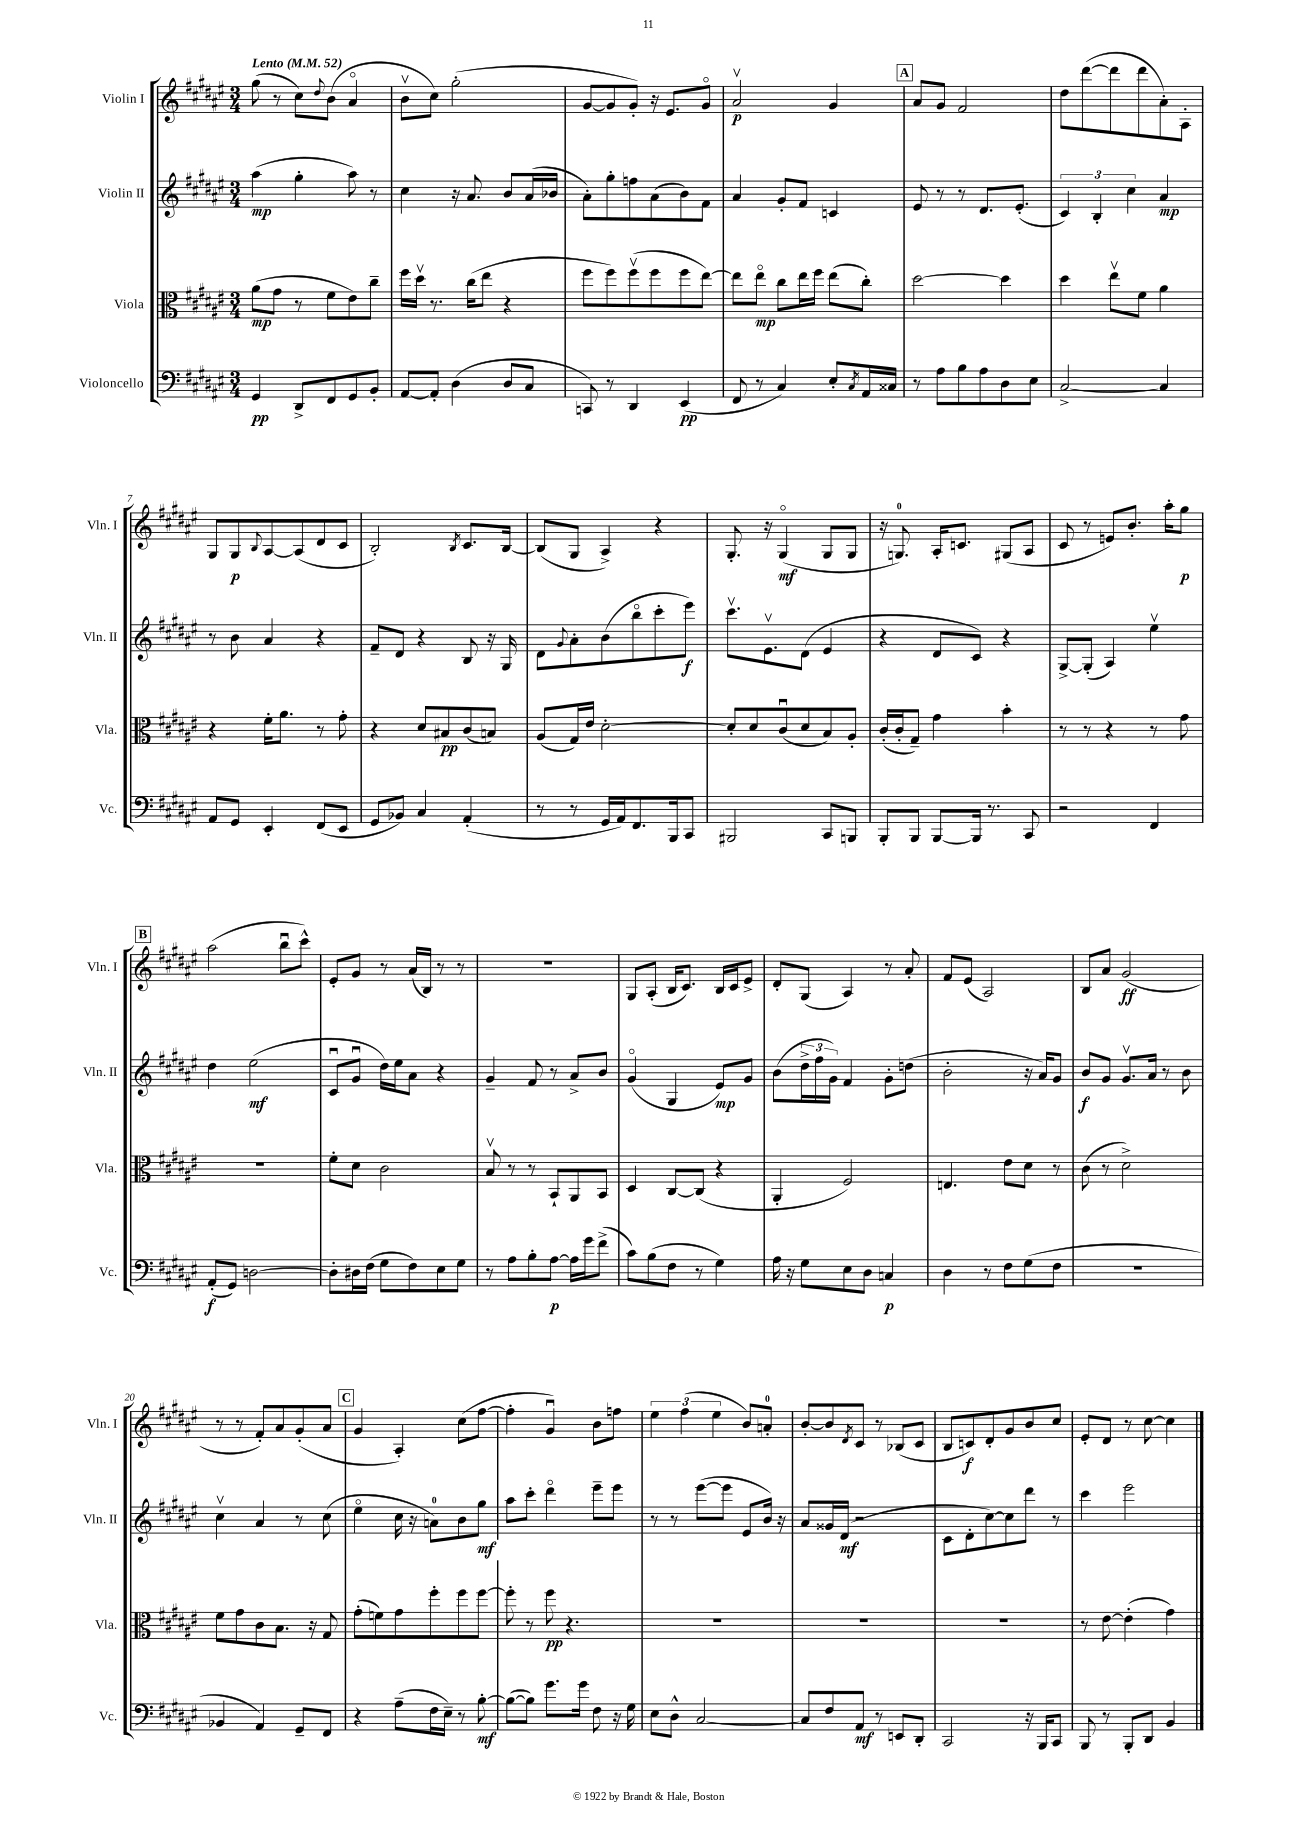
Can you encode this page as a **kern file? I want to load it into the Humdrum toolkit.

**kern	**dynam	**kern	**dynam	**kern	**dynam	**kern	**dynam
*part4	*part4	*part3	*part3	*part2	*part2	*part1	*part1
*staff4	*staff4	*staff3	*staff3	*staff2	*staff2	*staff1	*staff1
*I"Violoncello	*	*I"Viola	*	*I"Violin II	*	*I"Violin I	*
*I'Vc.	*	*I'Vla.	*	*I'Vln. II	*	*I'Vln. I	*
*clefF4	*	*clefC3	*	*clefG2	*	*clefG2	*
*k[f#c#g#d#a#e#]	*	*k[f#c#g#d#a#e#]	*	*k[f#c#g#d#a#e#]	*	*k[f#c#g#d#a#e#]	*
*M3/4	*	*M3/4	*	*M3/4	*	*M3/4	*
*MM52	*	*MM52	*	*MM52	*	*MM52	*
=1	=1	=1	=1	=1	=1	=1	=1
!	!	!	!	!	!	!LO:TX:a:B:t=Lento	!
4GG#/	pp	(8a#\L	mp	(4aa#\	mp	(8gg#\	.
.	.	8g#\J	.	.	.	8r	.
8DD#^/L	.	8r	.	4gg#'\	.	8cc#\L)	.
.	.	.	.	.	.	8qqdd#/	.
8FF#/	.	8f#\L	.	.	.	(8b\J	.
8GG#/	.	8e#\)	.	8aa#\)	.	4a#/	.
8BB'/J	.	8cc#~\J	.	8r	.	.	.
=2	=2	=2	=2	=2	=2	=2	=2
[8AA#/L	.	16ff#\LL	.	4cc#\	.	8bv\L	.
.	.	16dd#v\JJ	.	.	.	.	.
8AA#'/J]	.	8.r	.	.	.	8cc#\J)	.
(4D#\	.	.	.	16r	.	(2gg#'\	.
.	.	(16cc#\KL	.	8.a#/	.	.	.
.	.	8ee#\J	.	.	.	.	.
8D#/L	.	4r	.	8b/L	.	.	.
8C#/J	.	.	.	(16a#/L	.	.	.
.	.	.	.	16b-X/JJ	.	.	.
=3	=3	=3	=3	=3	=3	=3	=3
8CCn/)	.	8ff#\L	.	8a#'\L)	.	[8g#/L	.
8r	.	8ff#\)	.	8gg#'\	.	8g#/]	.
4DD#/	.	(8ff#v\	.	8ffn\	.	8g#'/J)	.
.	.	8ff#\	.	(8a#\	.	16r	.
.	.	.	.	.	.	8.e#/L	.
(4EE#/	pp	8ff#\	.	8b\)	.	.	.
.	.	[8ee#\J)	.	8f#\J	.	8g#/J	.
=4	=4	=4	=4	=4	=4	=4	=4
8FF#/	.	8ee#\L]	.	4a#/	.	2a#v/	p
8r	.	8ee#\J	mp	.	.	.	.
4C#/)	.	8cc#\L	.	8g#'/L	.	.	.
.	.	16ee#\L	.	8f#/J	.	.	.
.	.	16ff#\JJ	.	.	.	.	.
8E#'/L	.	(8ee#\L	.	4cn/	.	4g#/	.
8qC#/	.	.	.	.	.	.	.
16AA#/L	.	8cc#'\J)	.	.	.	.	.
16C##X/JJ	.	.	.	.	.	.	.
!!LO:REH:place=s1:t=A
=5	=5	=5	=5	=5	=5	=5	=5
8r	.	[2dd#\	.	8e#/	.	8a#/L	.
8A#\L	.	.	.	8r	.	8g#/J	.
8B\	.	.	.	8r	.	2f#/	.
8A#\	.	.	.	8.d#/L	.	.	.
8D#\	.	4dd#\]	.	.	.	.	.
.	.	.	.	(8.e#'/J	.	.	.
8E#\J	.	.	.	.	.	.	.
=6	=6	=6	=6	=6	=6	=6	=6
[2C#^/	.	4dd#\	.	6c#/)	.	8dd#\L	.
.	.	.	.	.	.	([8ddd#\	.
.	.	.	.	6B'/	.	.	.
.	.	8ee#v\L	.	.	.	8ddd#\]	.
.	.	.	.	6cc#\	.	.	.
.	.	8f#\J	.	.	.	8ddd#\	.
4C#/]	.	4a#\	.	4a#/	mp	8a#'\)	.
.	.	.	.	.	.	8A#'\J	.
!!LO:LB:g=z
=7	=7	=7	=7	=7	=7	=7	=7
8AA#/L	.	4r	.	8r	.	8G#/L	.
8GG#/J	.	.	.	8b\	.	8G#/	p
.	.	.	.	.	.	8qqB/	.
4EE#'/	.	16f#'\KL	.	4a#/	.	[8A#/	.
.	.	8.a#\J	.	.	.	.	.
.	.	.	.	.	.	(8A#/]	.
(8FF#/L	.	8r	.	4r	.	8d#/	.
8EE#/J	.	8g#'\	.	.	.	8c#/J	.
=8	=8	=8	=8	=8	=8	=8	=8
8GG#/L	.	4r	.	8f#~/L	.	2B'/)	.
8BB-X/J)	.	.	.	8d#/J	.	.	.
4C#/	.	8d#/L	.	4r	.	.	.
.	.	8B#X/	pp	.	.	.	.
.	.	.	.	.	.	8qB/	.
(4AA#'/	.	(8c#/	.	8B/	.	8.c#/L	.
.	.	8Bn/J)	.	16r	.	.	.
.	.	.	.	16G#/	.	[16B/Jk	.
=9	=9	=9	=9	=9	=9	=9	=9
8r	.	(8A#/L	.	8d#\L	.	(8B/L]	.
.	.	.	.	8qqg#/	.	.	.
8r	.	16G#/L)	.	8a#'\	.	8G#/J	.
.	.	16e#/JJ	.	.	.	.	.
16GG#/LL	.	[2d#'\	.	(8b\	.	4A#^/)	.
16AA#/J)	.	.	.	.	.	.	.
8.FF#/	.	.	.	8bb\	.	.	.
.	.	.	.	8ccc#'\	.	4r	.
16BBB/k	.	.	.	.	.	.	.
8CC#/J	.	.	.	8eee#\J)	f	.	.
=10	=10	=10	=10	=10	=10	=10	=10
2BBB#X/	.	8d#'/L]	.	8.ccc#v\L	.	8.G#'/	.
.	.	8d#/	.	.	.	.	.
.	.	.	.	8.e#v\	.	16r	.
.	.	(8c#u/	.	.	.	(4G#/	mf
.	.	8d#/	.	(8d#\J	.	.	.
8CC#/L	.	8B/)	.	4e#/	.	8G#/L	.
8BBBn/J	.	8A#'/J	.	.	.	8G#/J	.
=11	=11	=11	=11	=11	=11	=11	=11
8BBB'/L	.	(16c#'/LL	.	4r	.	16r	.
.	.	16c#'/J	.	.	.	8.Gn/)	.
8BBB/J	.	8G#~/J)	.	.	.	.	.
[8BBB/L	.	4g#\	.	8d#/L	.	16A#'/KL	.
.	.	.	.	.	.	8.cn/J	.
16BBB/Jk]	.	.	.	8c#/J)	.	.	.
8.r	.	.	.	.	.	.	.
.	.	4b'\	.	4r	.	(8G#X/L	.
8CC#/	.	.	.	.	.	8A#/J	.
=12	=12	=12	=12	=12	=12	=12	=12
2r	.	8r	.	[8G#^/L	.	8c#/	.
.	.	8r	.	(8G#'/J]	.	8r	.
.	.	4r	.	4A#/)	.	8en/L)	.
.	.	.	.	.	.	8.b'/J	.
4FF#/	.	8r	.	4ee#v\	.	.	.
.	.	.	.	.	.	16aa#'\KL	.
.	.	8g#\	.	.	.	8gg#\J	p
!!LO:LB:g=z
!!LO:REH:place=s1:t=B
=13	=13	=13	=13	=13	=13	=13	=13
(8AA#'/L	f	2.r	.	4dd#\	.	(2aa#\	.
8GG#/J)	.	.	.	.	.	.	.
[2Dn\	.	.	.	(2ee#\	mf	.	.
.	.	.	.	.	.	8bbu\L	.
.	.	.	.	.	.	8ccc#^^\J)	.
=14	=14	=14	=14	=14	=14	=14	=14
8D'\L]	.	8f#'\L	.	8c#u/L	.	8e#'/L	.
16D#X\L	.	8d#\J	.	8g#u/J	.	8g#/J	.
(16F#\JJ	.	.	.	.	.	.	.
8G#\L	.	2c#\	.	16dd#\LL)	.	8r	.
.	.	.	.	16ee#\J	.	.	.
8F#\)	.	.	.	8a#\J	.	(16a#/LL	.
.	.	.	.	.	.	16B/JJ)	.
8E#\	.	.	.	4r	.	8r	.
8G#\J	.	.	.	.	.	8r	.
=15	=15	=15	=15	=15	=15	=15	=15
8r	.	8Bv/	.	4g#~/	.	2.r	.
8A#\L	.	8r	.	.	.	.	.
8B'\	.	8r	.	8f#/	.	.	.
[8A#\J	p	8BB`/L	.	8r	.	.	.
16A#\LL]	.	8AA#/	.	8a#^/L	.	.	.
16g#\J	.	.	.	.	.	.	.
(8f#^\J	.	8BB/J	.	8b/J	.	.	.
=16	=16	=16	=16	=16	=16	=16	=16
8c#\L)	.	4D#/	.	(4g#/	.	8G#/L	.
(8B\	.	.	.	.	.	(8A#'/J	.
8F#\J	.	[8C#/L	.	4G#/	.	16B/KL	.
.	.	.	.	.	.	8.c#/J)	.
8r	.	(8C#/J]	.	.	.	.	.
4G#\)	.	4r	.	8e#/L)	mp	16B/LL	.
.	.	.	.	.	.	16c#/J	.
.	.	.	.	8g#/J	.	8e#^/J	.
=17	=17	=17	=17	=17	=17	=17	=17
16A#\	.	4AA#'/	.	(8b\L	.	8d#'/L	.
16r	.	.	.	.	.	.	.
8G#\L	.	.	.	24dd#^\L	.	(8G#/J	.
.	.	.	.	24ff#\	.	.	.
.	.	.	.	24g#\JJ)	.	.	.
8E#\	.	2F#/)	.	4f#/	.	4A#/)	.
8D#\J	.	.	.	.	.	.	.
4Cn/	p	.	.	8g#'\L	.	8r	.
.	.	.	.	(8ddn\J	.	8a#'/	.
=18	=18	=18	=18	=18	=18	=18	=18
4D#\	.	4.En/	.	2b'\	.	8f#/L	.
.	.	.	.	.	.	(8e#/J	.
8r	.	.	.	.	.	2A#/)	.
8F#\L	.	8e#\L	.	.	.	.	.
(8G#\	.	8d#\J	.	16r	.	.	.
.	.	.	.	16a#/KL)	.	.	.
8F#\J	.	8r	.	8g#/J	.	.	.
=19	=19	=19	=19	=19	=19	=19	=19
2.r	.	(8c#\	.	8b/L	f	8B/L	.
.	.	8r	.	8g#/J	.	8a#/J	.
.	.	2d#^\)	.	8.g#v/L	.	(2g#/	ff
.	.	.	.	16a#/Jk	.	.	.
.	.	.	.	8r	.	.	.
.	.	.	.	8b\	.	.	.
!!LO:LB:g=z
=20	=20	=20	=20	=20	=20	=20	=20
4BB-X/	.	8f#\L	.	4cc#v\	.	8r	.
.	.	8g#\	.	.	.	8r	.
4AA#/)	.	8c#\	.	4a#/	.	8f#'/L)	.
.	.	8.B\J	.	.	.	8a#/	.
8GG#~/L	.	.	.	8r	.	(8g#'/	.
.	.	16r	.	.	.	.	.
8FF#/J	.	8G#/	.	(8cc#\	.	8a#/J	.
!!LO:REH:place=s1:t=C
=21	=21	=21	=21	=21	=21	=21	=21
4r	.	(8g#'\L	.	4ee#\	.	4g#/	.
.	.	8fn\)	.	.	.	.	.
(8A#~\L	.	8g#\	.	16cc#\	.	4A#'/)	.
.	.	.	.	16r	.	.	.
16F#\L	.	8ff#'\	.	8an\L)	.	.	.
16E#~\JJ)	.	.	.	.	.	.	.
8r	.	8ff#\	.	8b\	.	(8cc#\L	.
[8B'\	mf	[8ff#\J	.	8gg#\J	mf	[8ff#\J	.
=22	=22	=22	=22	=22	=22	=22	=22
(8B\L_	.	8ff#'\]	.	8aa#\L	.	4ff#'\]	.
8B\J])	.	8r	.	8ccc#'\J	.	.	.
8.g#\L	.	8ff#\	pp	4ddd#\	.	4g#u/)	.
.	.	4.r	.	.	.	.	.
16g#\Jk	.	.	.	.	.	.	.
8F#\	.	.	.	8eee#~\L	.	8b\L	.
16r	.	.	.	8eee#\J	.	8ffn\J	.
16G#\	.	.	.	.	.	.	.
=23	=23	=23	=23	=23	=23	=23	=23
8E#\L	.	2.r	.	8r	.	6ee#\	.
8D#^^\J	.	.	.	8r	.	.	.
.	.	.	.	.	.	(6ff#\	.
[2C#/	.	.	.	([8eee#\L	.	.	.
.	.	.	.	.	.	6ee#\	.
.	.	.	.	8eee#\J]	.	.	.
.	.	.	.	8e#/L	.	8b/L)	.
.	.	.	.	16b/Jk)	.	8an'/J	.
.	.	.	.	16r	.	.	.
=24	=24	=24	=24	=24	=24	=24	=24
8C#/L]	.	2.r	.	8a#/L	.	[8b'/L	.
8F#/	.	.	.	16g##X/L	.	8b/]	.
.	.	.	.	(16d#/JJ	mf	.	.
.	.	.	.	.	.	8qd#/	.
8AA#/J	mf	.	.	2r	.	8c#/J	.
8r	.	.	.	.	.	8r	.
8EEn/L	.	.	.	.	.	(8B-X/L	.
8DD#'/J	.	.	.	.	.	8c#/J	.
=25	=25	=25	=25	=25	=25	=25	=25
2CC#/	.	2.r	.	8c#\L	.	8B/L	.
.	.	.	.	8d#'\	.	8cn/)	f
.	.	.	.	[8cc#\)	.	8d#'/	.
.	.	.	.	8cc#\]	.	8g#/	.
16r	.	.	.	8ddd#\J	.	8b/	.
16BBB/KL	.	.	.	.	.	.	.
8CC#/J	.	.	.	8r	.	8cc#/J	.
=26	=26	=26	=26	=26	=26	=26	=26
8BBB/	.	8r	.	4ccc#\	.	8e#'/L	.
8r	.	[8e#\	.	.	.	8d#/J	.
8BBB'/L	.	(4e#'\]	.	2eee#\	.	8r	.
8DD#/J	.	.	.	.	.	[8cc#\	.
4BB/	.	4g#\)	.	.	.	4cc#\]	.
==	==	==	==	==	==	==	==
*-	*-	*-	*-	*-	*-	*-	*-
